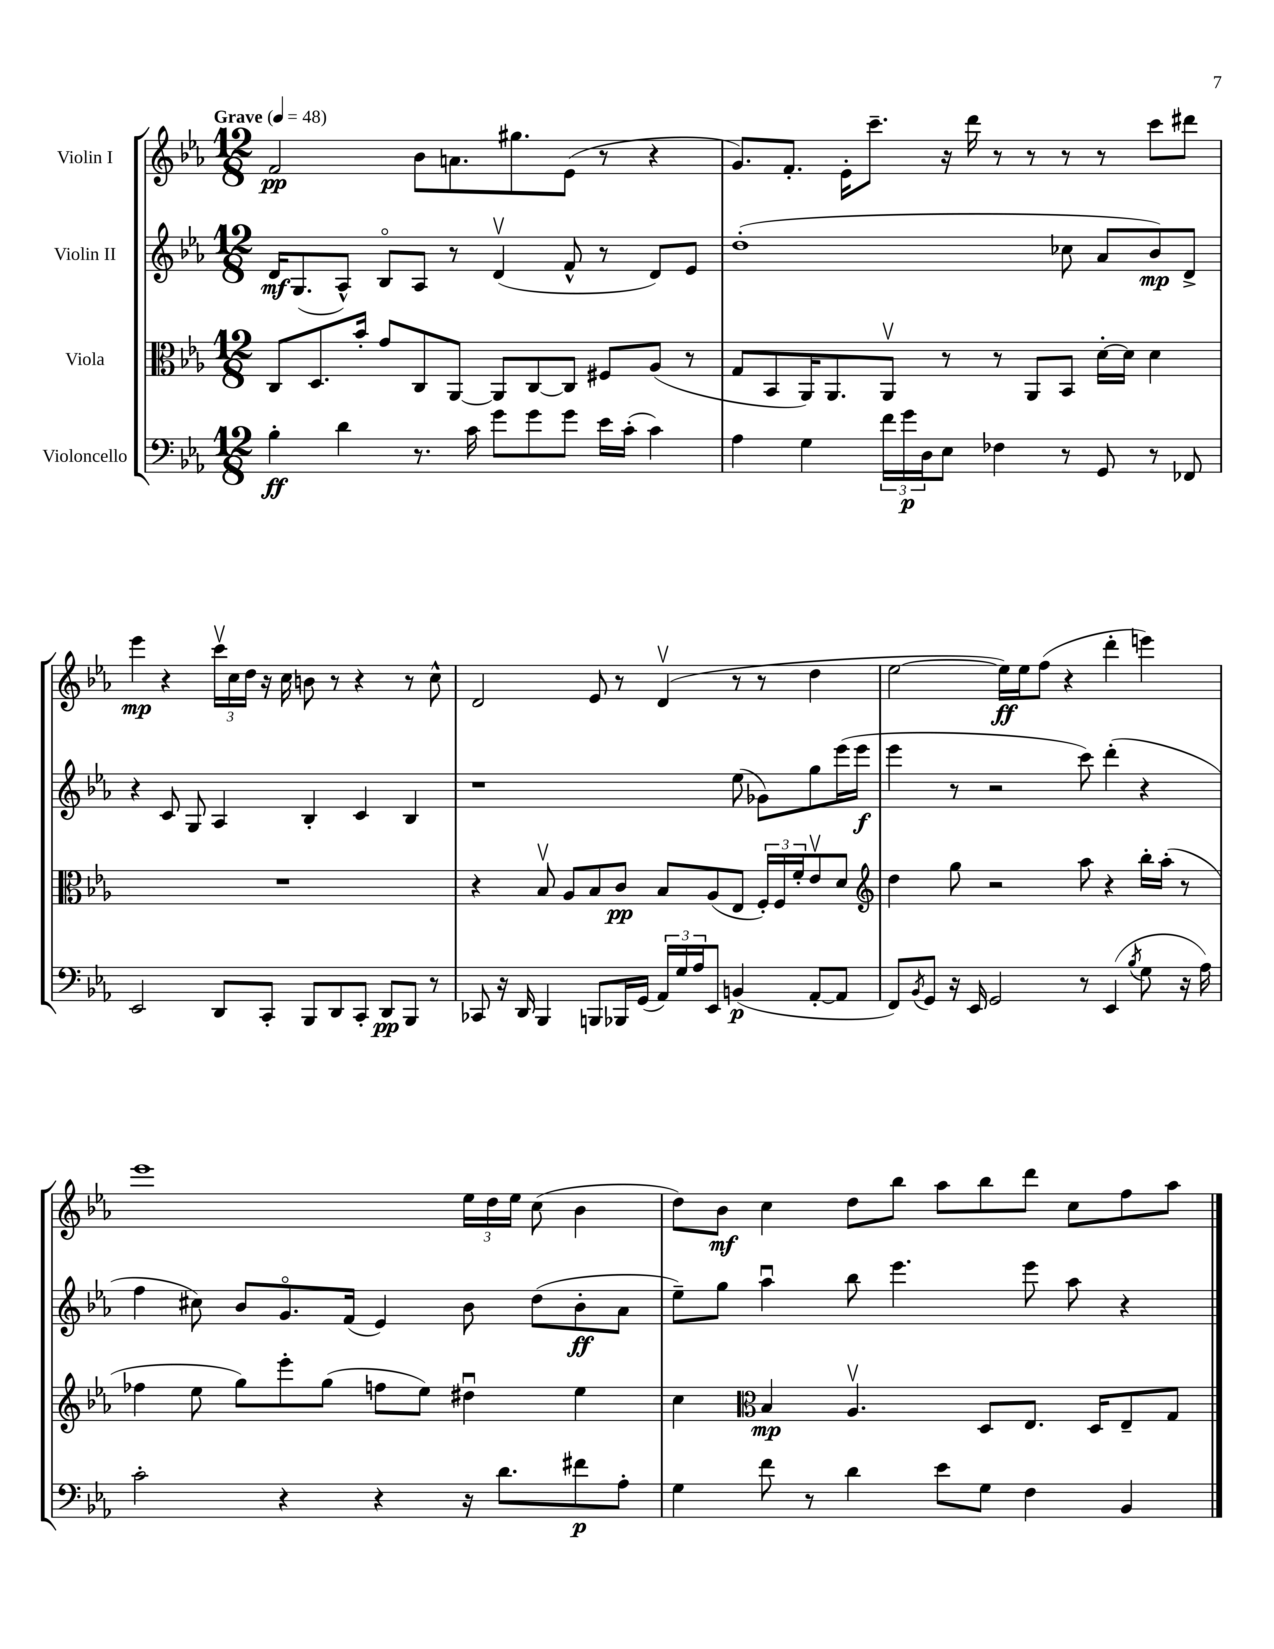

**kern	**kern	**kern	**kern
*staff4	*staff3	*staff2	*staff1
*clefF4	*clefC3	*clefG2	*clefG2
*k[b-e-a-]	*k[b-e-a-]	*k[b-e-a-]	*k[b-e-a-]
*M12/8	*M12/8	*M12/8	*M12/8
*MM48	*MM48	*MM48	*MM48
4B-'	8C	16d	2f
.	.	(8.G	.
.	8.D	.	.
4d	.	8A-^^)	.
.	16b-'	.	.
.	8g	8B-o	.
8.r	8C	8A-	8b-
.	[8AA-	8r	8.a
16c	.	.	.
8g	8AA-]	(4dv	.
.	.	.	8.gg#
8g	[8C	.	.
8g	8C]	8f^^	(8e-
16e-	8F#	8r	8r
(16c'	.	.	.
4c)	(8A-	8d)	4r
.	8r	8e-	.
=	=	=	=
4A-	8G	(1dd'	8.g)
.	8BB-	.	.
.	.	.	8.f'
4G	16AA-)	.	.
.	8.AA-	.	.
.	.	.	16e-'
.	.	.	8.ccc~
24f	8AA-v	.	.
24g	.	.	.
24D	.	.	.
8E-	8r	.	16r
.	.	.	16ddd
4F-	8r	.	8r
.	8AA-	.	8r
8r	8BB-	8cc-	8r
8GG	[16d'	8a-	8r
.	16d]	.	.
8r	4d	8b-)	8ccc
8FF-	.	8d^	8ddd#
=	=	=	=
2EE-	1.r	4r	4eee-
.	.	8c	4r
.	.	8G	.
8DD	.	4A-	24cccv
.	.	.	24cc
.	.	.	24dd
8CC'	.	.	16r
.	.	.	16cc
8BBB-	.	4B-'	8b
8DD	.	.	8r
8CC'	.	4c	4r
8DD	.	.	.
8BBB-	.	4B-	8r
8r	.	.	8cc^^
=	=	=	=
8CC-	4r	1r	2d
16r	.	.	.
16DD	.	.	.
4BBB-	8B-v	.	.
.	8A-	.	.
8BBB	8B-	.	8e-
16BBB-	8c	.	8r
(16GG	.	.	.
24AA-)	8B-	.	(4dv
24G	.	.	.
24A-	.	.	.
8EE-	(8A-	.	.
(4BB	8E-	(8ee-	8r
.	24F')	8g-)	8r
.	24F	.	.
.	24f'	.	.
[8AA-'	8e-v	8gg	4dd
8AA-]	8d	(16eee-	.
.	.	16eee-	.
=	=	=	=
*	*clefG2	*	*
8FF)	4dd	4eee-	[2ee-
8qBB-	.	.	.
8GG	.	.	.
16r	8gg	8r	.
16EE-	.	.	.
2GG	2r	2r	.
.	.	.	16ee-])
.	.	.	16ee-
.	.	.	(8ff
.	.	.	4r
8r	8aa-	8ccc)	.
(4EE-	4r	(4ddd'	4ddd'
8qB-	.	.	.
8G	16bb-'	4r	4eee)
.	(16aa-'	.	.
16r	8r	.	.
16A-)	.	.	.
=	=	=	=
2c'	4ff-	4ff	1eee-
.	8ee-	8cc#)	.
.	8gg)	8b-	.
4r	8eee-'	8.go	.
.	(8gg	.	.
.	.	(16f	.
4r	8ff	4e-)	.
.	8ee-)	.	.
16r	4dd#u	8b-	24ee-
.	.	.	24dd
8.d	.	.	.
.	.	.	24ee-
.	.	(8dd	(8cc
8f#	4ee-	8b-'	4b-
8A-'	.	8a-	.
=	=	=	=
4G	4cc	8ee-~)	8dd)
.	.	8gg	8b-
*	*clefC3	*	*
8f	4B-	4aa-u	4cc
8r	.	.	.
4d	4.A-v	8bb-	8dd
.	.	4.eee-	8bb-
8e-	.	.	8aa-
8G	8D	.	8bb-
4F	8.E-	8eee-	8ddd
.	.	8aa-	8cc
.	16D	.	.
4BB-	8E-~	4r	8ff
.	8G	.	8aa-
==	==	==	==
*-	*-	*-	*-
